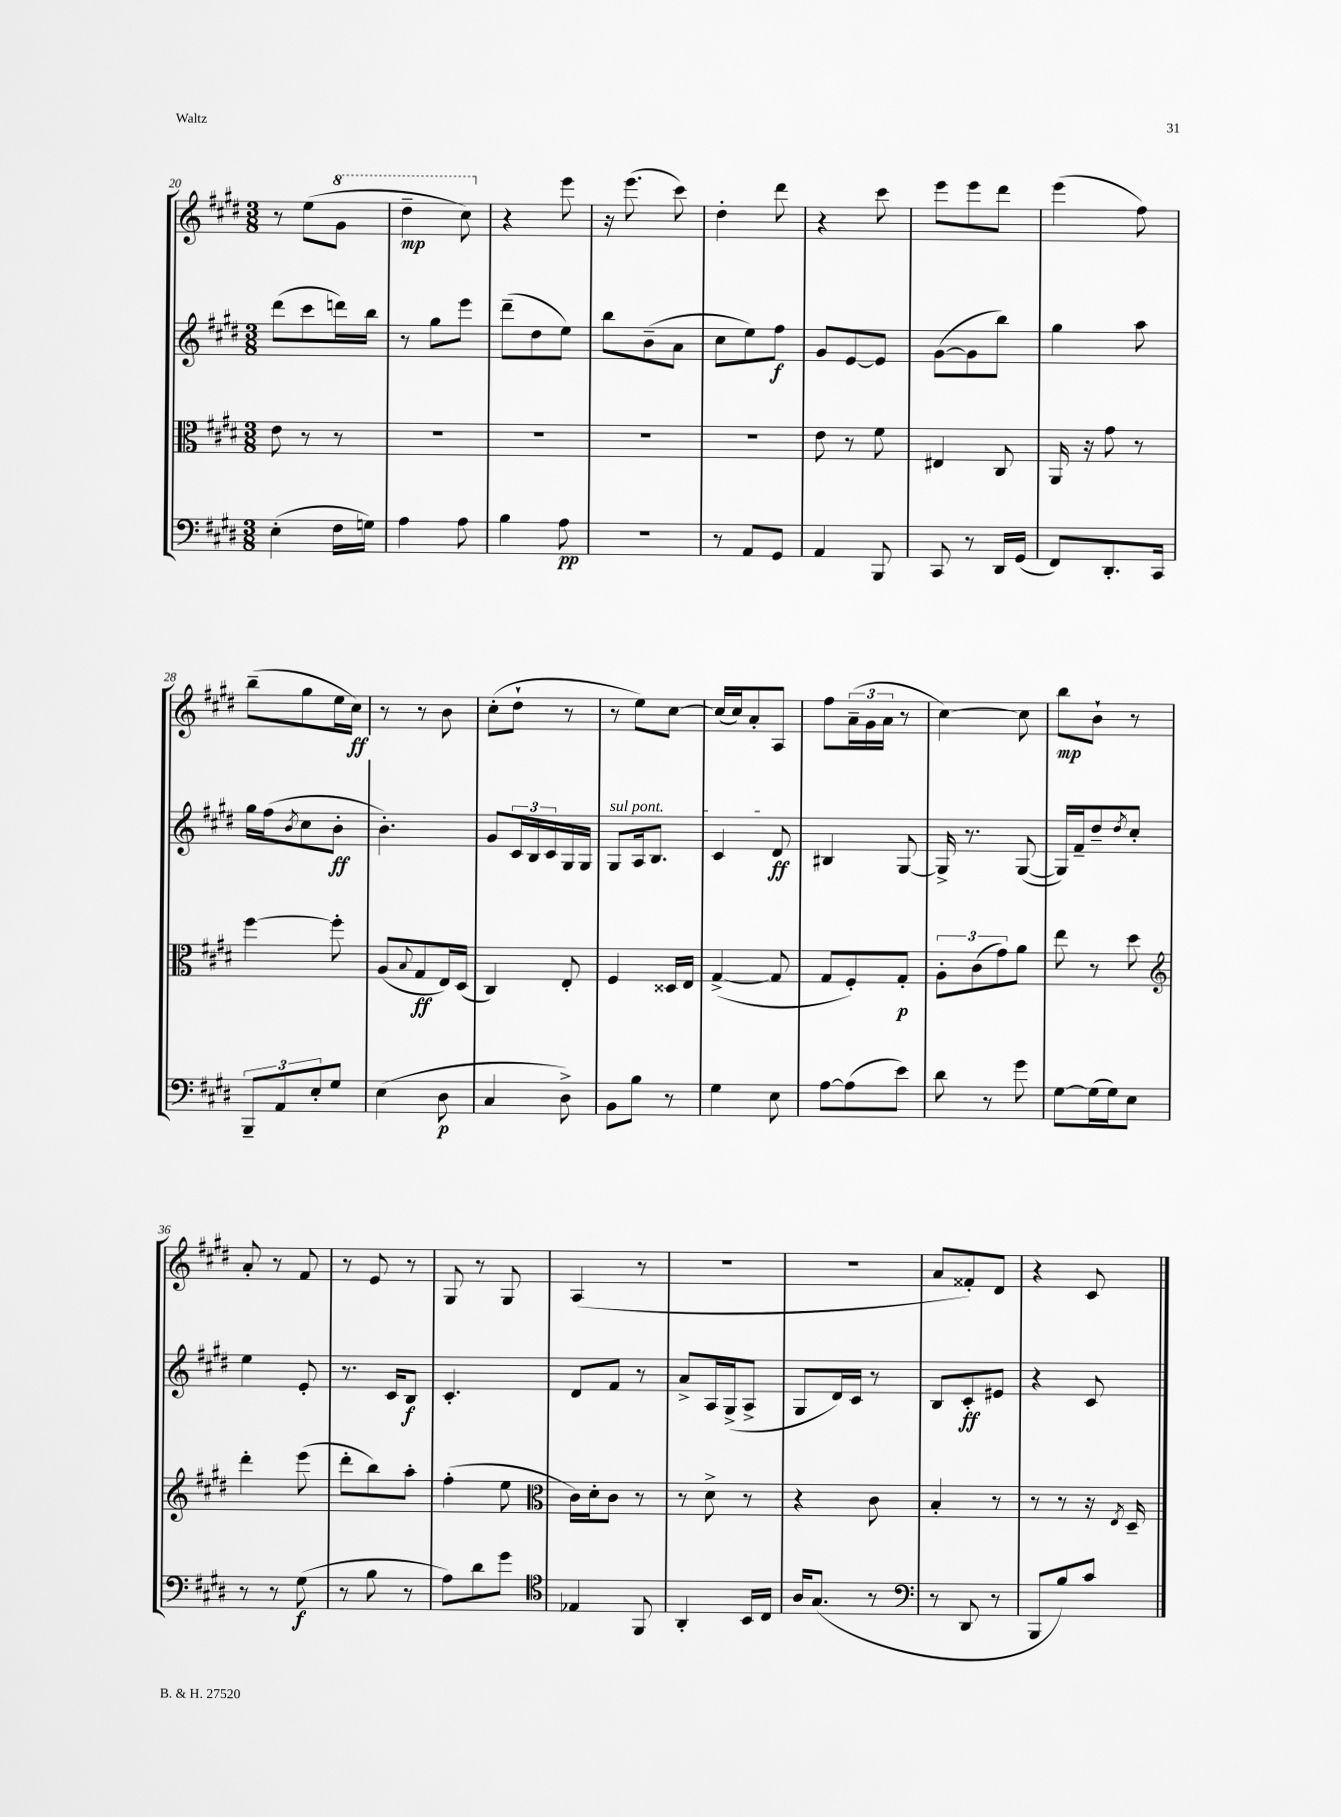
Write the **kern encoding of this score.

**kern	**dynam	**kern	**dynam	**kern	**dynam	**kern	**dynam
*part4	*part4	*part3	*part3	*part2	*part2	*part1	*part1
*staff4	*staff4	*staff3	*staff3	*staff2	*staff2	*staff1	*staff1
*clefF4	*	*clefC3	*	*clefG2	*	*clefG2	*
*k[f#c#g#d#]	*	*k[f#c#g#d#]	*	*k[f#c#g#d#]	*	*k[f#c#g#d#]	*
*M3/8	*	*M3/8	*	*M3/8	*	*M3/8	*
=20	=20	=20	=20	=20	=20	=20	=20
(4E'\	.	8e\	.	(8ddd#\L	.	8r	.
.	.	8r	.	8ccc#\	.	(8ee\L	.
*	*	*	*	*	*	*8va	*
16F#\LL	.	8r	.	16dddn\L)	.	8gg#\J	.
16Gn\JJ)	.	.	.	16bb\JJ	.	.	.
=21	=21	=21	=21	=21	=21	=21	=21
4A\	.	4.r	.	8r	.	4ddd#~\	mp
.	.	.	.	8gg#\L	.	.	.
8A\	.	.	.	8eee\J	.	8ccc#\)	.
=22	=22	=22	=22	=22	=22	=22	=22
*	*	*	*	*	*	*X8va	*
4B\	.	4.r	.	(8ddd#~\L	.	4r	.
.	.	.	.	8dd#\	.	.	.
8A\	pp	.	.	8ee\J)	.	8eee\	.
=23	=23	=23	=23	=23	=23	=23	=23
4.r	.	4.r	.	8bb\L	.	16r	.
.	.	.	.	.	.	(8.eee\	.
.	.	.	.	(8b~\	.	.	.
.	.	.	.	8a\J	.	8ccc#\)	.
=24	=24	=24	=24	=24	=24	=24	=24
8r	.	4.r	.	8cc#\L	.	4dd#'\	.
8AA/L	.	.	.	8ee\)	.	.	.
8GG#/J	.	.	.	8ff#\J	f	8ddd#\	.
=25	=25	=25	=25	=25	=25	=25	=25
4AA/	.	8e\	.	8g#/L	.	4r	.
.	.	8r	.	[8e/	.	.	.
8BBB/	.	8f#\	.	8e/J]	.	8ccc#\	.
=26	=26	=26	=26	=26	=26	=26	=26
8CC#/	.	4E#X/	.	([8g#\L	.	8eee\L	.
8r	.	.	.	8g#\]	.	8eee\	.
16DD#/LL	.	8C#/	.	8bb\J)	.	8ddd#\J	.
(16GG#/JJ	.	.	.	.	.	.	.
=27	=27	=27	=27	=27	=27	=27	=27
8FF#/L)	.	16AA/	.	4gg#\	.	(4eee\	.
.	.	16r	.	.	.	.	.
8.DD#'/	.	8g#\	.	.	.	.	.
.	.	8r	.	8aa\	.	8ff#\)	.
16CC#/Jk	.	.	.	.	.	.	.
!!LO:LB:g=z
=28	=28	=28	=28	=28	=28	=28	=28
12BBB~/L	.	[4ff#\	.	16gg#\LL	.	(8bb~\L	.
.	.	.	.	(16ff#\J	.	.	.
12AA/	.	.	.	.	.	.	.
.	.	.	.	8qb/	.	.	.
.	.	.	.	8cc#\	.	8gg#\	.
12E'/	.	.	.	.	.	.	.
8G#/J	.	8ff#'\]	.	8b'\J	ff	16ee\L	.
.	.	.	.	.	.	16cc#\JJ)	ff
=29	=29	=29	=29	=29	=29	=29	=29
(4E\	.	(8A/L	.	4.b'\)	.	8r	.
.	.	8qqB/	.	.	.	.	.
.	.	8G#/	ff	.	.	8r	.
8D#\	p	16E/L)	.	.	.	8b\	.
.	.	(16D#/JJ	.	.	.	.	.
=30	=30	=30	=30	=30	=30	=30	=30
4C#/	.	4C#/)	.	8g#/L	.	(8cc#'\L	.
.	.	.	.	24c#/L	.	8dd#`\J	.
.	.	.	.	24B/	.	.	.
.	.	.	.	24c#/	.	.	.
8D#^\)	.	8E'/	.	16G#/	.	8r	.
.	.	.	.	16G#/JJ	.	.	.
=31	=31	=31	=31	=31	=31	=31	=31
!	!	!	!	!LO:TX:a:i:t=sul pont.	!	!	!
8BB\L	.	4F#/	.	8G#/L	.	8r	.
8B\J	.	.	.	16A/k	.	8ee\L)	.
.	.	.	.	8.B/J	.	.	.
8r	.	16D##X/LL	.	.	.	[8cc#\J	.
.	.	16E/JJ	.	.	.	.	.
=32	=32	=32	=32	=32	=32	=32	=32
4G#\	.	([4G#^/	.	4c#/	.	(16cc#/LL]	.
.	.	.	.	.	.	16cc#/J)	.
.	.	.	.	.	.	8a'/	.
8E\	.	8G#/]	.	8d#/	ff	8A/J	.
=33	=33	=33	=33	=33	=33	=33	=33
[8A\L	.	8G#/L	.	4B#X/	.	8ff#\L	.
(8A\]	.	8F#'/)	.	.	.	(24a~\L	.
.	.	.	.	.	.	24g#\	.
.	.	.	.	.	.	24a\JJ	.
8e\J)	.	8G#'/J	p	[8G#/	.	8r	.
=34	=34	=34	=34	=34	=34	=34	=34
8d#\	.	12A'\L	.	16G#^/]	.	[4cc#\)	.
.	.	.	.	8.r	.	.	.
.	.	(12c#\	.	.	.	.	.
8r	.	.	.	.	.	.	.
.	.	12g#\)	.	.	.	.	.
8g#\	.	8a\J	.	([8G#/	.	8cc#\]	.
=35	=35	=35	=35	=35	=35	=35	=35
[8G#\L	.	8ee\	.	16G#/LL])	.	8bb\L	mp
.	.	.	.	16f#~/J	.	.	.
(16G#\L]	.	8r	.	8dd#~/	.	8b`\J	.
16G#\J)	.	.	.	.	.	.	.
.	.	.	.	8qdd#/	.	.	.
8E\J	.	8dd#\	.	8cc#'/J	.	8r	.
!!LO:LB:g=z
=36	=36	=36	=36	=36	=36	=36	=36
*	*	*clefG2	*	*	*	*	*
8r	.	4ddd#'\	.	4ee\	.	8a'/	.
8r	.	.	.	.	.	8r	.
(8G#\	f	(8eee\	.	8e'/	.	8f#/	.
=37	=37	=37	=37	=37	=37	=37	=37
8r	.	8ddd#'\L	.	8.r	.	8r	.
8B\	.	8bb\)	.	.	.	8e/	.
.	.	.	.	16c#/KL	.	.	.
8r	.	8aa'\J	.	8B/J	f	8r	.
=38	=38	=38	=38	=38	=38	=38	=38
8A\L)	.	(4ff#'\	.	4.c#'/	.	8G#/	.
8d#\	.	.	.	.	.	8r	.
8g#\J	.	8ee\	.	.	.	8G#/	.
=39	=39	=39	=39	=39	=39	=39	=39
*clefC4	*	*clefC3	*	*	*	*	*
4E-X/	.	16c#\LL)	.	8d#/L	.	(4A/	.
.	.	16d#'\J	.	.	.	.	.
.	.	8c#\J	.	8f#/J	.	.	.
8FF#/	.	8r	.	8r	.	8r	.
=40	=40	=40	=40	=40	=40	=40	=40
4AA'/	.	8r	.	8a^/L	.	4.r	.
.	.	8d#^\	.	16A/L	.	.	.
.	.	.	.	(16G#^/J	.	.	.
16BB/LL	.	8r	.	8A^/J	.	.	.
16C#/JJ	.	.	.	.	.	.	.
=41	=41	=41	=41	=41	=41	=41	=41
16A/KL	.	4r	.	8G#/L	.	4.r	.
(8.G#/J	.	.	.	.	.	.	.
.	.	.	.	16d#/L)	.	.	.
.	.	.	.	16c#/JJ	.	.	.
8r	.	8c#\	.	8r	.	.	.
=42	=42	=42	=42	=42	=42	=42	=42
*clefF4	*	*	*	*	*	*	*
8r	.	4B'/	.	8B/L	.	8a/L	.
8DD#/	.	.	.	8c#'/	ff	8f##X'/)	.
8r	.	8r	.	8e#X/J	.	8d#/J	.
=43	=43	=43	=43	=43	=43	=43	=43
8BBB/L	.	8r	.	4r	.	4r	.
8B/)	.	8r	.	.	.	.	.
8c#/J	.	16r	.	8c#/	.	8c#/	.
.	.	8qE/	.	.	.	.	.
.	.	16D#~/	.	.	.	.	.
==	==	==	==	==	==	==	==
*-	*-	*-	*-	*-	*-	*-	*-
